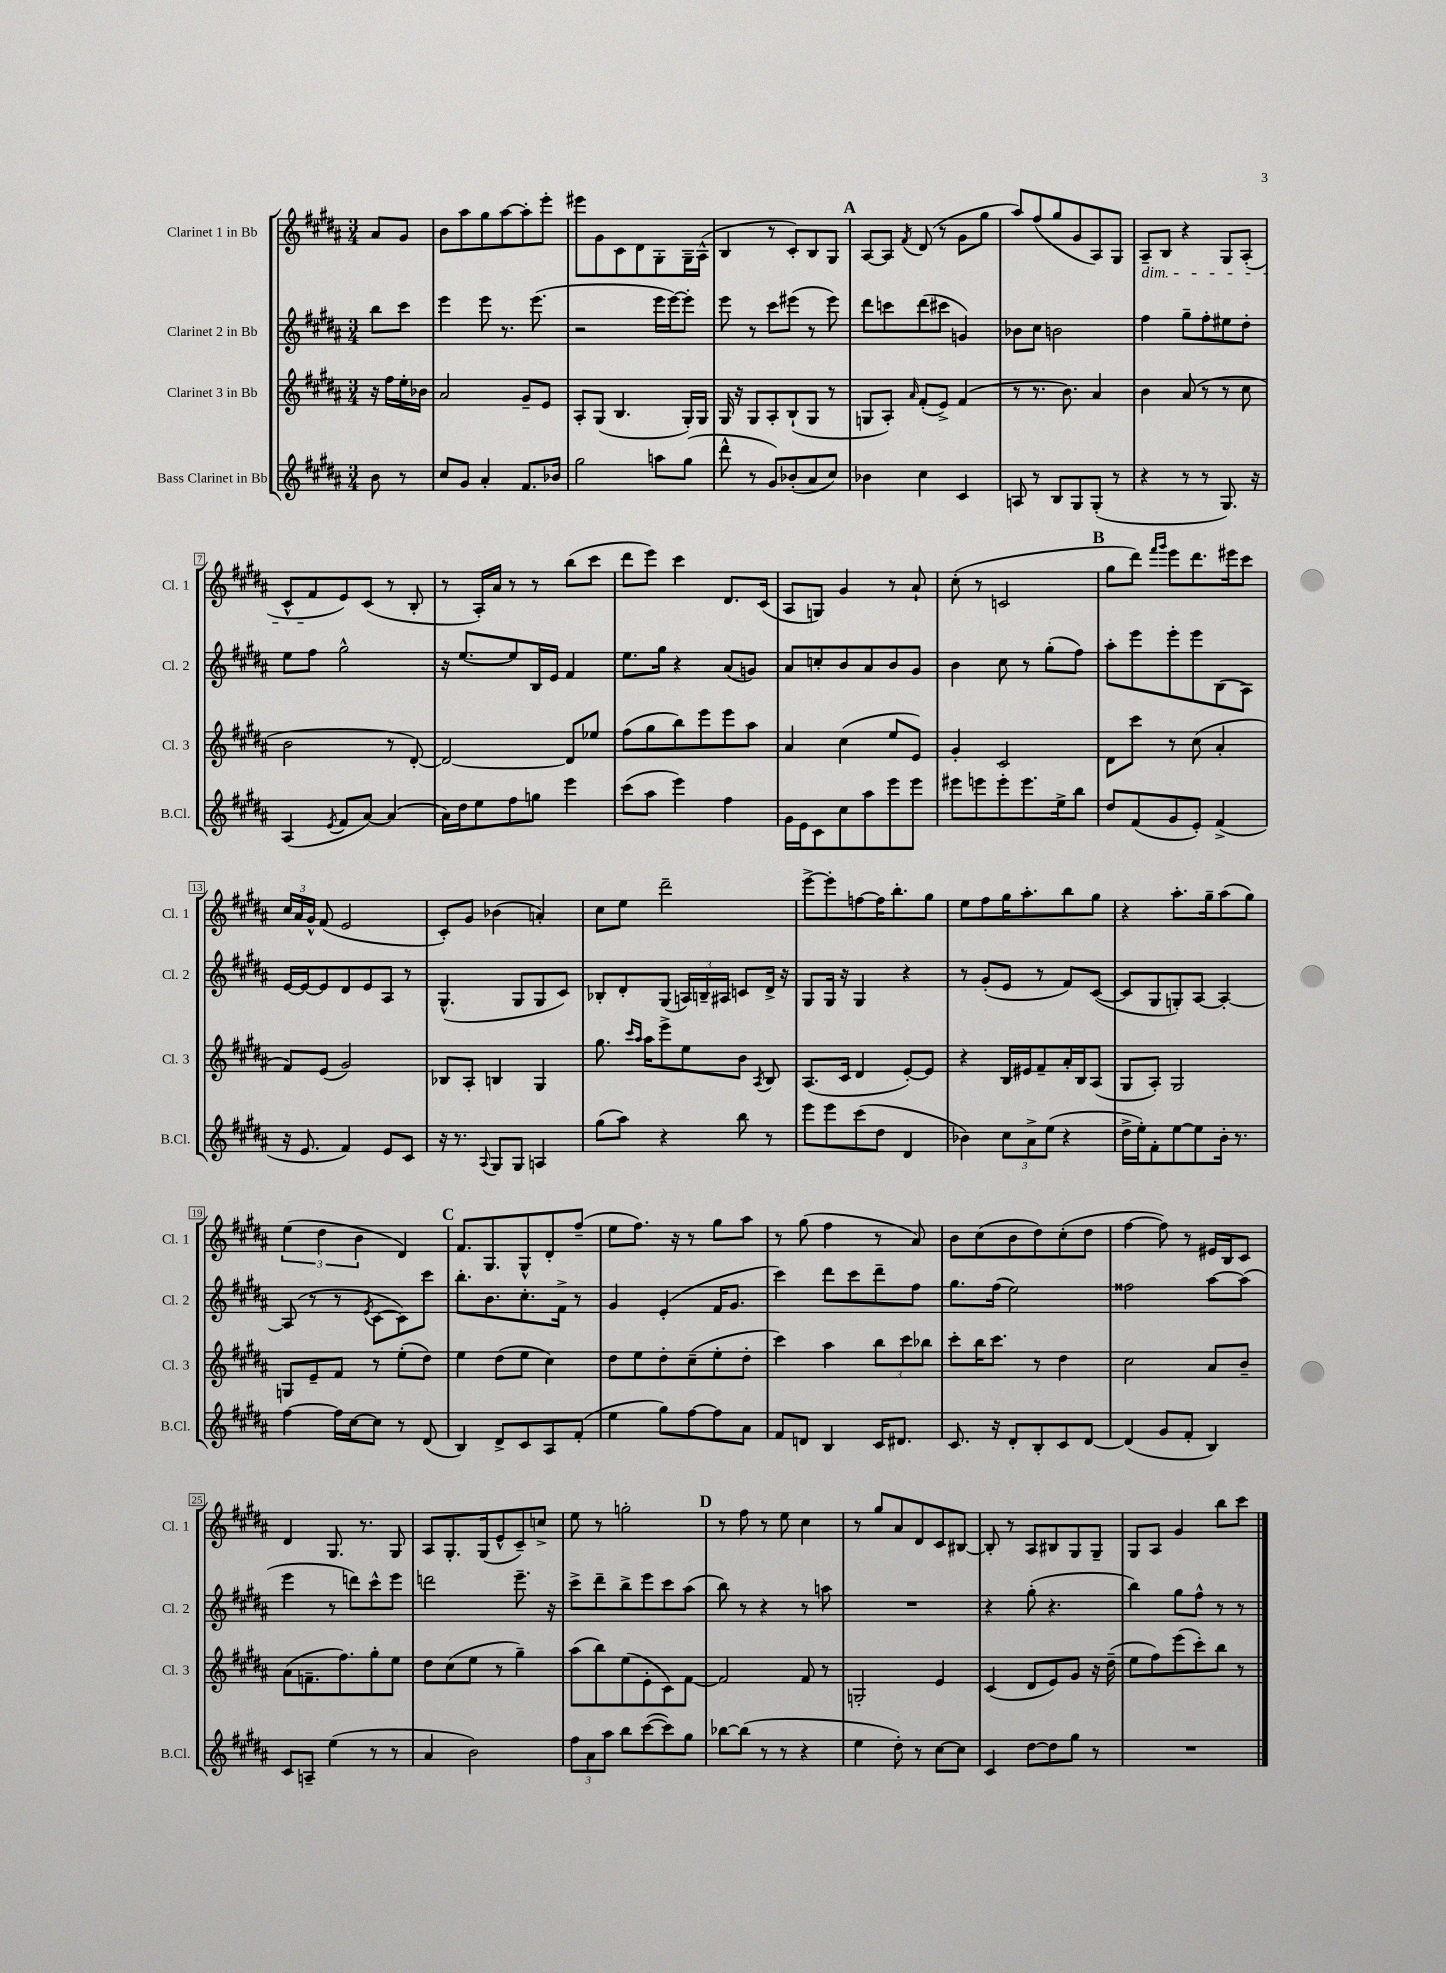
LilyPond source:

<<
\new StaffGroup <<
\new Staff = "s0" \with { instrumentName = "Clarinet 1 in Bb" shortInstrumentName = "Cl. 1" } {
    \clef treble \key b \major \numericTimeSignature \time 3/4 \partial 4
    \autoBeamOff ais'8[ gis'8] |
    b'8[ ais''8 gis''8 ais''8~ ais''8-. e'''8]-. |
    eis'''8[ gis'8 cis'8 dis'8 gis8-. gis16-- ais16]-^( |
    b4 r8 cis'8[-.) b8 gis8] |
    \mark \markup { \bold "A" } ais8[~ ais8] \acciaccatura { fis'8 } dis'8( r8 gis'8[ gis''8] |
    ais''8[) fis''8( gis''8 gis'8 ais8) gis8] |
    ais8[--\dim b8] r4 gis8[ ais8]-.( |
    cis'8[-^ fis'8\! e'8) cis'8]( r8 b8-. |
    r8 ais16[-.) ais'16] r8 r8 b''8[( cis'''8] |
    dis'''8[ e'''8]) cis'''4 dis'8.[ cis'16]( |
    ais8[ g8]) gis'4 r8 ais'8-! |
    cis''8-.( r8 c'2 |
    \mark \markup { \bold "B" } gis''8[ dis'''8]) \grace { fis'''16[ gis'''16] } e'''8[ dis'''8. eis'''16 cis'''8] |
    \tuplet 3/2 { cis''16[ ais'16 gis'16]-^ } fis'8( e'2 |
    cis'8[-.) gis'8] bes'4( a'4-.) |
    cis''8[ e''8] dis'''2-- |
    e'''8[~-> e'''8-. f''8~ f''16 b''8.-. gis''8] |
    e''8[ fis''8 gis''16 ais''8.-. b''8 gis''8] |
    r4 ais''8.[-. gis''16-- ais''8( gis''8]) |
    \tuplet 3/2 { e''4( dis''4 b'4 } dis'4) |
    \mark \markup { \bold "C" } fis'8.[ gis8. gis8-^ dis'8-. fis''8]--( |
    e''8[ fis''8.]) r16 r8 gis''8[ ais''8] |
    r8 gis''8( fis''4 r8 ais'8) |
    b'8[ cis''8( b'8 dis''8) cis''8-.( dis''8] |
    fis''4~ fis''8) r8 eis'16[ b16 cis'8] |
    dis'4 gis8. r8. gis8 |
    ais8[ gis8.-. gis16( e'8-^ cis'8--) c''8]-> |
    e''8 r8 g''2-. |
    \mark \markup { \bold "D" } r8 fis''8 r8 e''8 cis''4 |
    r8 gis''8[ ais'8 dis'8 cis'8 bis8]~ |
    bis8-. r8 ais8[ bis8 gis8 gis8]-- |
    gis8[ ais8] gis'4 b''8[ cis'''8] \bar "|." |
}
\new Staff = "s1" \with { instrumentName = "Clarinet 2 in Bb" shortInstrumentName = "Cl. 2" } {
    \clef treble \key b \major \numericTimeSignature \time 3/4 \partial 4
    \autoBeamOff b''8[ cis'''8] |
    e'''4 e'''8 r8. e'''8.( |
    r2 e'''16[ e'''16~) e'''8]-. |
    e'''8 r8 cis'''8[ eis'''8]( r8 eis'''8) |
    \mark \markup { \bold "A" } dis'''8[ c'''8 dis'''8( cis'''8] g'4) |
    bes'8[ cis''8] b'2 |
    fis''4 gis''8[-- fis''8-. eis''8 dis''8]-. |
    e''8[ fis''8] gis''2-^ |
    r16 e''8.[~ e''8 b16 e'16] fis'4 |
    e''8.[ gis''16] r4 ais'8[( g'8]) |
    ais'8[ c''8-. b'8 ais'8 b'8 gis'8] |
    b'4 cis''8 r8 gis''8[-.( fis''8]) |
    \mark \markup { \bold "B" } ais''8[-. e'''8 e'''8-. e'''8 b8( ais8]) |
    e'16[~ e'16~ e'8 dis'8 e'8 ais8] r8 |
    gis4.-^( gis8[ gis8 cis'8]) |
    bes8[-. dis'8-. gis8]( \tuplet 3/2 { a16[) b16-- ais16] } c'8[ dis'16]-> r16 |
    gis8[ gis16] r16 gis4 r4 |
    r8 gis'8[-.( e'8] r8 fis'8[) cis'8]~( |
    cis'8[ gis8 g8-.) ais8]~ ais4~-. |
    ais8( r8 r8 \acciaccatura { e'8 } cis'8[~ cis'8) cis'''8] |
    \mark \markup { \bold "C" } b''8.[-. b'8. cis''8.-. fis'16]-> r8 |
    gis'4 e'4-.( fis'16[ gis'8.] |
    cis'''4) dis'''8[ cis'''8 dis'''8-- fis''8] |
    gis''8.[ fis''16]( e''2) |
    fisis''2 ais''8[~ ais''8]( |
    e'''4 r8 d'''8[) cis'''8-^ e'''8] |
    d'''2 e'''8.-- r16 |
    cis'''8[-> dis'''8-- b''8-> e'''8 cis'''8 ais''8]( |
    \mark \markup { \bold "D" } b''8) r8 r4 r8 a''8 |
    R2. |
    r4 gis''8-.( r4. |
    b''4) gis''8[ fis''8]-^ r8 r8 \bar "|." |
}
\new Staff = "s2" \with { instrumentName = "Clarinet 3 in Bb" shortInstrumentName = "Cl. 3" } {
    \clef treble \key b \major \numericTimeSignature \time 3/4 \partial 4
    \autoBeamOff r16 fis''16[ e''16-. bes'16] |
    ais'2 gis'8[-- e'8] |
    ais8[-. gis8]( b4. gis16[-.) gis16] |
    gis16 r16 gis8[ ais8-. b8-!( gis8] r8 |
    \mark \markup { \bold "A" } g8[ ais8]-.) \grace { ais'16 } fis'8[-.( e'8]->) fis'4( |
    r8 r8. b'8.) ais'4 |
    b'4 ais'8( r8 r8 cis''8 |
    b'2 r8 dis'8~-.) |
    dis'2~ dis'8[ ees''8] |
    fis''8[( gis''8 b''8) e'''8 e'''8 ais''8] |
    ais'4 cis''4( e''8[ e'8]) |
    gis'4-. cis'2 |
    \mark \markup { \bold "B" } dis'8[ cis'''8] r8 cis''8( ais'4-. |
    fis'8[) e'8]( gis'2) |
    bes8[ ais8]-. b4 gis4 |
    gis''8. \grace { cis'''16[ ais''16] } ais''16[ e'''8-> e''8 b'8] \acciaccatura { ais8 } b8 |
    ais8.[( cis'16] dis'4 e'8[~-.) e'8] |
    r4 b16[ eis'16 fis'8-- ais'16-. b16 ais8]( |
    gis8[ ais8]-.) gis2 |
    g8[ e'8-- fis'8] r8 e''8[-.( dis''8]) |
    \mark \markup { \bold "C" } e''4 dis''8[( e''8] cis''4) |
    dis''8[ e''8 dis''8-. cis''8--( e''8-. dis''8]-. |
    cis'''4) ais''4 \tuplet 3/2 { b''8[ cis'''8 bes''8] } |
    cis'''8[-. b''16 cis'''8.] r8 dis''4 |
    cis''2 ais'8[ b'8]-- |
    ais'8[( f'8.-- fis''8.) gis''8-. e''8] |
    dis''8[ cis''8( e''8] r8 gis''4--) |
    ais''8[( b''8) e''8( e'8-. cis'8) fis'8]~ |
    \mark \markup { \bold "D" } fis'2 fis'8 r8 |
    g2-. e'4 |
    cis'4( dis'8[ e'8) gis'8] r16 dis''16--( |
    e''8[ fis''8) e'''8( cis'''8-.) b''8] r8 \bar "|." |
}
\new Staff = "s3" \with { instrumentName = "Bass Clarinet in Bb" shortInstrumentName = "B.Cl." } {
    \clef treble \key b \major \numericTimeSignature \time 3/4 \partial 4
    \autoBeamOff b'8 r8 |
    cis''8[ gis'8] ais'4-. fis'8.[ bes'16] |
    gis''2 a''8[ gis''8]( |
    dis'''8-^ r8 gis'8[) bes'8-.( ais'8 cis''8]) |
    \mark \markup { \bold "A" } bes'4 cis''4 cis'4 |
    a8 r8 b8[ gis8 gis8]-.( r8 |
    r4 r8 r8 gis8.) r16 |
    ais4( \acciaccatura { e'8 } fis'8[ ais'8]~) ais'4( |
    ais'16[) dis''16 e''8 fis''8 g''8] e'''4 |
    cis'''8[( ais''8] e'''4) fis''4 |
    gis'16[ e'16 cis'8 cis''8 ais''8 e'''8 e'''8] |
    eis'''8[ e'''8 e'''8-. e'''8. e''16-> b''8] |
    \mark \markup { \bold "B" } dis''8[ fis'8( gis'8 e'8]-.) fis'4->( |
    r16 e'8. fis'4) e'8[ cis'8] |
    r16 r8. \appoggiatura { ais8 } gis8[ gis8] a4 |
    gis''8[( ais''8]) r4 b''8 r8 |
    e'''8[ e'''8 cis'''8( dis''8] dis'4 |
    bes'4) \tuplet 3/2 { cis''8[ ais'8-> e''8]( } r4 |
    dis''16[-> e''16-.) fis'8-. e''8~ e''8 b'16]-. r8. |
    fis''4~ fis''16[ cis''16~ cis''8] r8 dis'8( |
    \mark \markup { \bold "C" } b4) dis'8[-> cis'8 ais8 fis'8]-.( |
    e''4 gis''8[) fis''8~ fis''8 ais'8] |
    fis'8[ d'8] b4 cis'16[ dis'8.] |
    cis'8. r16 dis'8[-. b8-. cis'8 dis'8]~ |
    dis'4( gis'8[ fis'8]-. b4) |
    cis'8[ a8]-- e''4( r8 r8 |
    ais'4 b'2) |
    \tuplet 3/2 { fis''8[ ais'8 ais''8] } b''8[ cis'''8~( cis'''8) gis''8] |
    \mark \markup { \bold "D" } bes''8[~ bes''8]( r8 r8 r4 |
    e''4 dis''8-.) r8 cis''8[~ cis''8] |
    cis'4 dis''8[~ dis''8 gis''8] r8 |
    R2. \bar "|." |
}
>>
>>
\layout { \context { \Score \override BarNumber.stencil = #(make-stencil-boxer 0.1 0.3 ly:text-interface::print) } }
